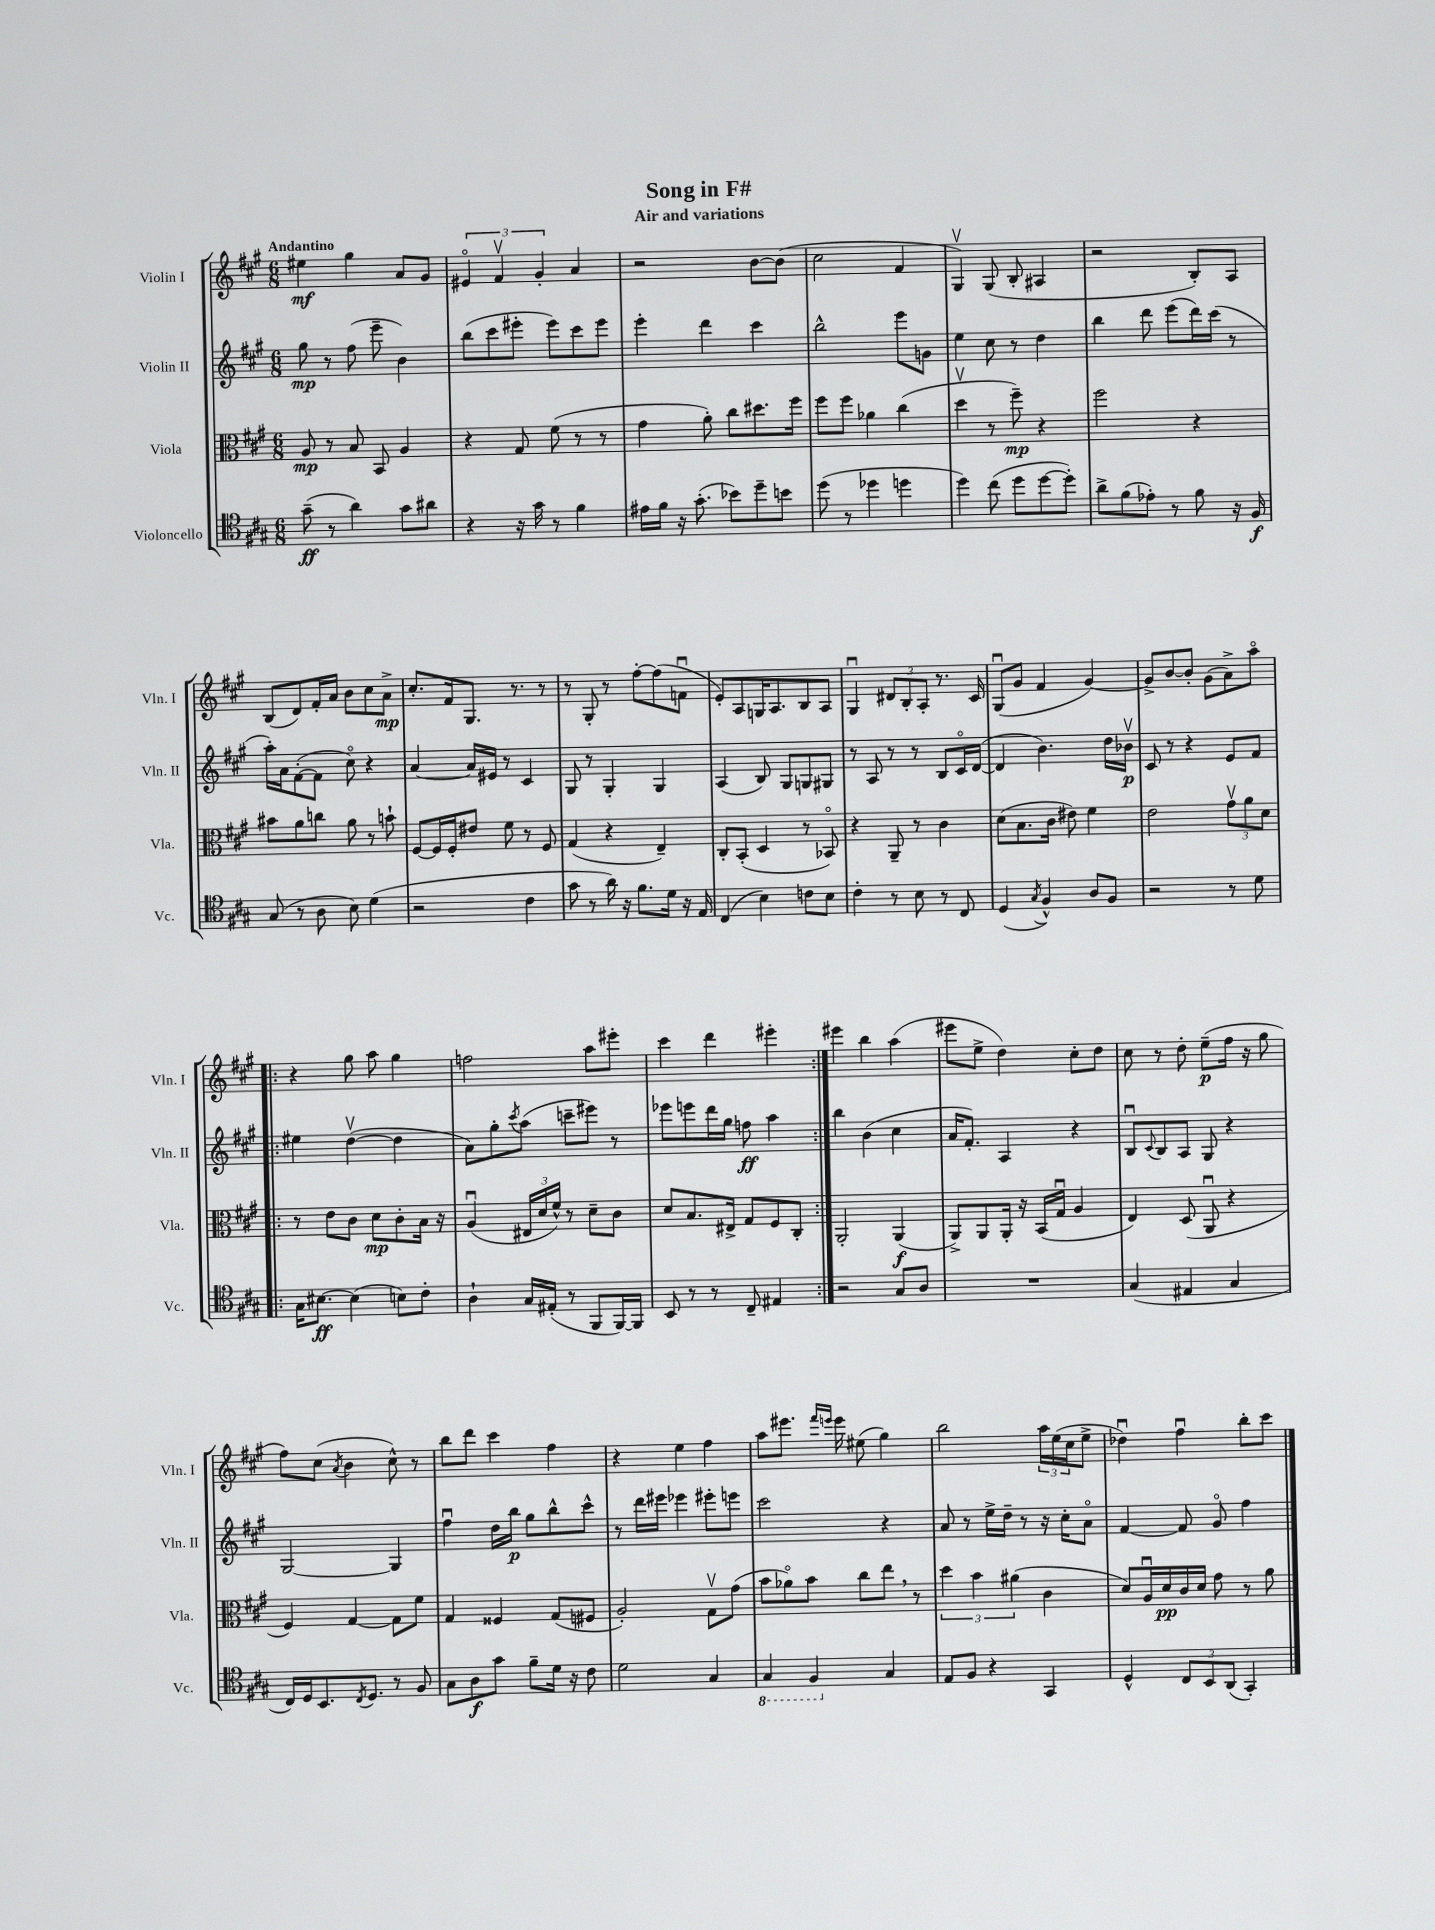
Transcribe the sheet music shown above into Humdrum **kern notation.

**kern	**kern	**kern	**kern
*staff4	*staff3	*staff2	*staff1
*clefC4	*clefC3	*clefG2	*clefG2
*k[f#c#g#]	*k[f#c#g#]	*k[f#c#g#]	*k[f#c#g#]
*M6/8	*M6/8	*M6/8	*M6/8
(8g#~	8A	8gg#	4ee#
8r	8r	8r	.
4a)	8B	(8ff#	4gg#
.	8BB	8eee~	.
8g#	4A	4b)	8a
8a#	.	.	8g#
=	=	=	=
4r	4r	(8bb	6e#o
.	.	8ccc#	.
.	.	.	6f#v
16r	8G#	8eee#'	.
16g#	.	.	.
.	.	.	6g#'
8r	(8f#	8eee#)	.
4f#	8r	8ccc#	4a
.	8r	8eee#	.
=	=	=	=
16e#	4g#	4eee'	2r
16f#	.	.	.
16r	.	.	.
(8.g#'	.	.	.
.	8a')	4ddd	.
8b-)	8cc#	.	.
8dd~	8.dd#	4ccc#	[8b
8b	.	.	(8b]
.	16ff#	.	.
=	=	=	=
(8dd	8ff#	2bb^^	2cc#
8r	8ff#	.	.
4dd-	4a-	.	.
4dd	(4cc#	8eee	4f#
.	.	8g	.
=	=	=	=
4dd)	4ddv	4ee	4G#v)
(8cc#	8r	8cc#	(8G#
8dd	8ff#~)	8r	8B'
[8dd	4r	4dd	4A#
8dd'])	.	.	.
=	=	=	=
8a^	2ff#	4bb	2r
(8f#	.	.	.
8e-')	.	8ddd	.
8r	.	(8eee	.
8f#	4r	16ddd)	8B')
.	.	(16ccc#	.
16r	.	8r	8A
16F#	.	.	.
=	=	=	=
(8G#	8b#	16aa')	(8B
.	.	16a	.
8r	8a	([8f#'	8d)
8A	8cc	8f#]	16f#'
.	.	.	16a
8B)	8a	8cc#o)	8b
(4d	8r	4r	8cc#
.	8b`	.	8a^
=	=	=	=
2r	[8F#	[4a	8.cc#'
.	16F#]	.	.
.	16F#'	.	16f#
.	8e#	16a]	8.G#
.	.	16e#	.
.	8f#	8r	.
.	.	.	8.r
4c#	8r	4c#	.
.	8F#	.	8r
=	=	=	=
8g#	(4G#	8G#	8r
8r	.	8r	8G#'
16a)	4r	4G#'	8r
16r	.	.	.
8.f#	.	.	[8ff#'
.	4E~)	4G#	(8ff#]
16d	.	.	.
16r	.	.	8fu
16E	.	.	.
=	=	=	=
(4C#	8C#'	(4A	8e')
.	(8BB'	.	8A
4B)	4D	8B)	16G
.	.	.	8.A
.	.	8G#	.
8c	8r	8G	8B
8B	8BB-o)	8G#	8A
=	=	=	=
4c#'	4r	8r	4G#u
.	.	8A	.
8r	8AA~	8r	12d#
.	.	.	12B'
8B	8r	8r	.
.	.	.	12A'
8r	4c#	8B	8.r
8C#	.	16c#o	.
.	.	([16d	16c#
=	=	=	=
(4D	(8d	4d]	(8G#u
.	8.B	.	8g#
8qG#	.	.	.
4F#^^)	.	4.b)	4f#
.	16c#	.	.
.	8e#)	.	.
8A	4f#	.	[4g#)
8F#	.	16dd	.
.	.	16b-v	.
=	=	=	=
2r	2e	8c#	8g#^]
.	.	8r	[8b
.	.	4r	8b']
.	.	.	(8g#
8r	12g#v	8e	8a^)
.	12a	.	.
8d	.	8f#	8aao
.	12d	.	.
=!|:	=!|:	=!|:	=!|:
16G#	8r	4ee#	4r
[8.B#	.	.	.
.	8e	.	.
(4B#]	8c#	([4ddv	8gg#
.	8d	.	8aa
8B)	8c#'	4dd]	4gg#
8c#'	16B	.	.
.	16r	.	.
=	=	=	=
4A`	(4Au	8a)	2ff
.	.	8gg#'	.
.	.	8qccc#	.
16G#	24E#	(8aa	.
.	24d	.	.
(16E#'	.	.	.
.	24f#^^)	.	.
8r	8r	8ccc~	.
8FF#	8d~	8eee#)	8aa
[16FF#)	8c#	8r	8eee#'
16FF#]	.	.	.
=	=	=	=
8BB	8d	8eee-	4ccc#
8r	8.B	8eee	.
8r	.	16ddd	4ddd
.	16E#^	16gg#	.
8C#~	8G#	8ff	.
4E#	8F#	4aa	4eee#'
.	8C#'	.	.
=:|!	=:|!	=:|!	=:|!
2r	2AA'	4bb	4eee#
.	.	(4b	4bb
8G#	(4AA	4cc#	(4aa
8A	.	.	.
=	=	=	=
2.r	8AA^)	16a	8eee#
.	.	8.f#')	.
.	8AA	.	8ee^
.	16AA'	4A	4dd)
.	16r	.	.
.	(16BB	.	.
.	16G#u	.	.
.	4A	4r	8cc#'
.	.	.	8dd
=	=	=	=
(4G#	4E)	8Bu	8cc#
.	.	8qqc#	.
.	.	8B	8r
4E#	(8D	8A	8dd'
.	8AAu	8G#	(8ee~
4G#	4r	4r	16ff#
.	.	.	16r
.	.	.	8gg#
=	=	=	=
16C#)	4F#)	[2G#	8ff#)
16D	.	.	.
8.BB	.	.	(8cc#
.	.	.	8qa
.	[4G#	.	4b
8qC#	.	.	.
8.D	.	.	.
8r	8G#]	4G#]	8cc#^^)
8F#	8f#	.	8r
=	=	=	=
8G#	4G#	4ff#u	8bb
8A	.	.	8ddd
8g#	4F##	16dd	4ccc#
.	.	16bb	.
8f#~	.	8gg#	.
16d	(8G#	8bb^^	4ff#
16r	.	.	.
8c#	8F#	8ccc#^^	.
=	=	=	=
2d	2A')	8r	4r
.	.	16ddd	.
.	.	16eee#	.
.	.	4eee-	4ee
4G#	8G#v	8eee#'	4ff#
.	(8g#	8eee	.
=	=	=	=
4GG#	8b	2ccc#	8aa
.	8a-o)	.	8.eee#
4FF#	8b	.	.
.	.	.	16qqfff#
.	.	.	16qqeee
.	.	.	16eee
.	8cc#	.	(8ee#
4G#	8ee	4r	4gg#)
.	8r	.	.
=	=	=	=
8E	6dd	8a	2bb
8F#	.	8r	.
.	6b	.	.
4r	.	16ee^	.
.	.	16dd~	.
.	(6a#	.	.
.	.	8r	.
4GG#	4c#	16r	24aa
.	.	.	(24ee
.	.	16cc#'	.
.	.	.	24cc#
.	.	8ao	8ee^
=	=	=	=
4D^^	8d)	[4f#	4dd-u)
.	16Au	.	.
.	16d	.	.
12C#	16c#	8f#]	4ff#u
.	16d	.	.
12BB	.	.	.
.	8g#	8g#o	.
(12AA	.	.	.
4GG#')	8r	4ff#	8bb'
.	8a	.	8ccc#
==	==	==	==
*-	*-	*-	*-
